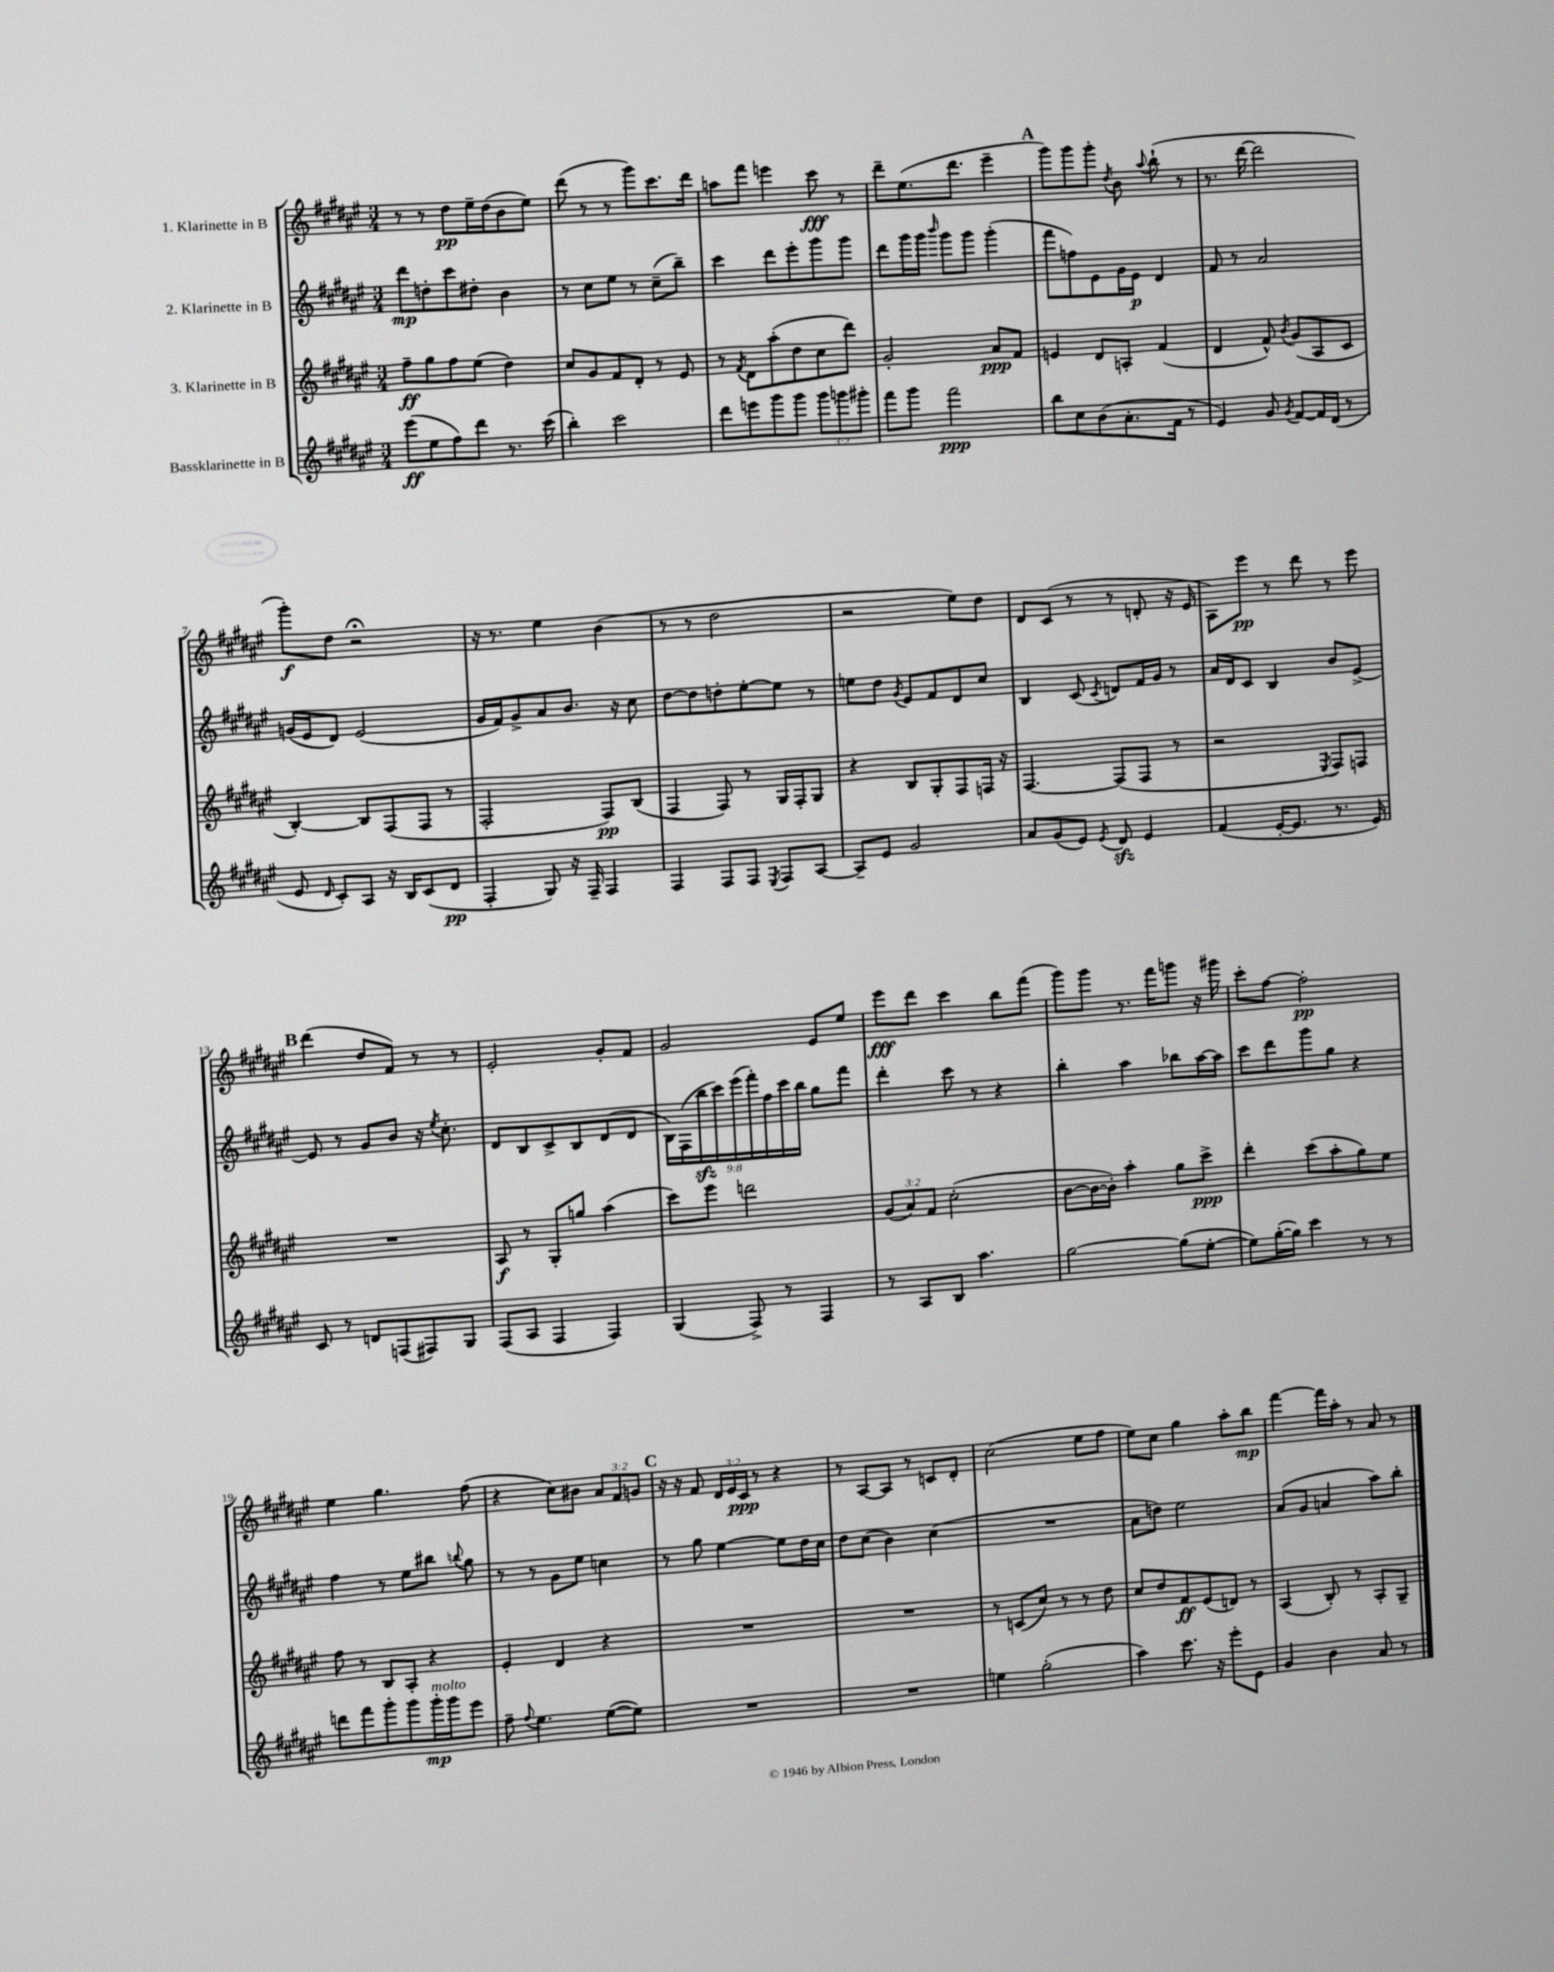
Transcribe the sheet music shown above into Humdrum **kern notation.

**kern	**dynam	**kern	**dynam	**kern	**dynam	**kern	**dynam
*part4	*part4	*part3	*part3	*part2	*part2	*part1	*part1
*staff4	*staff4	*staff3	*staff3	*staff2	*staff2	*staff1	*staff1
*I"Bassklarinette in B	*	*I"3. Klarinette in B	*	*I"2. Klarinette in B	*	*I"1. Klarinette in B	*
*clefG2	*	*clefG2	*	*clefG2	*	*clefG2	*
*k[f#c#g#d#a#e#]	*	*k[f#c#g#d#a#e#]	*	*k[f#c#g#d#a#e#]	*	*k[f#c#g#d#a#e#]	*
*M3/4	*	*M3/4	*	*M3/4	*	*M3/4	*
=1	=1	=1	=1	=1	=1	=1	=1
(8eee#\L	ff	8ff#~\L	ff	8ddd#\L	mp	8r	.
8ee#\	.	8gg#\	.	8ddn'\	.	8r	.
8ff#\)	.	8ff#\	.	8ccc#\	.	8dd#\L	pp
8ddd#\J	.	(8ee#\J	.	8dd#X'\J	.	16ee#~\L	.
.	.	.	.	.	.	(16dd#\J	.
8.r	.	4dd#\)	.	4b\	.	8b\	.
.	.	.	.	.	.	8ee#\J)	.
(16ccc#\	.	.	.	.	.	.	.
=2	=2	=2	=2	=2	=2	=2	=2
4bb'\)	.	8cc#/L	.	8r	.	(8ddd#\	.
.	.	8g#/	.	8cc#\L	.	8r	.
2ccc#\	.	8f#/	.	8ee#\J	.	8r	.
.	.	8d#'/J	.	8r	.	8ggg#\L)	.
.	.	8r	.	(8cc#~\L	.	8.ccc#\	.
.	.	8e#/	.	8bb~\J)	.	.	.
.	.	.	.	.	.	16ddd#\Jk	.
=3	=3	=3	=3	=3	=3	=3	=3
8ddd#\L	.	8r	.	4ccc#\	.	8aan\L	.
.	.	8qf#/	.	.	.	.	.
8eeen\	.	8d#\L	.	.	.	8fff#\J	.
8ggg#\	.	(8aa#'\	.	8ddd#\L	.	4eeen\	.
8ggg#\J	.	8dd#\	.	8eee#'\	.	.	.
12ggg#\L	.	8cc#\	.	8ggg#\	.	8ccc#\	fff
12gggn\	.	.	.	.	.	.	.
.	.	8ddd#\J)	.	8ggg#\J	.	8r	.
12ggg#X'\J	.	.	.	.	.	.	.
=4	=4	=4	=4	=4	=4	=4	=4
8fff#\L	.	2g#'/	.	8ddd#\L	.	8ddd#~\L	.
8ggg#\J	.	.	.	16ggg#\L	.	(8.ee#\	.
.	.	.	.	16ggg#\JJ	.	.	.
.	.	.	.	16qqbbb/	.	.	.
2fff#\	ppp	.	.	8ggg#\L	.	.	.
.	.	.	.	.	.	8.ddd#\J	.
.	.	.	.	8ggg#\J	.	.	.
.	.	8a#/L	ppp	(4ggg#'\	.	4eee#~\	.
.	.	8f#/J	.	.	.	.	.
!!LO:REH:place=s1:t=A
=5	=5	=5	=5	=5	=5	=5	=5
8bb\L	.	4en/	.	8fff#\L	.	8ggg#\L)	.
8cc#\	.	.	.	8ffn\)	.	8ggg#\	.
(8b\	.	8d#/L	.	8e#\	.	8ggg#'\J	.
.	.	.	.	.	.	8qdd#/	.
8.a#'\	.	8An'/J	.	16g#\L	.	8b\	.
.	.	.	.	16e#\JJ	p	.	.
.	.	.	.	.	.	8qqaa#/	.
.	.	(4f#/	.	4d#/	.	(8bb`\	.
16f#\Jk	.	.	.	.	.	.	.
8r	.	.	.	.	.	8r	.
=6	=6	=6	=6	=6	=6	=6	=6
4e#/)	.	4d#/	.	8f#/	.	8.r	.
.	.	.	.	8r	.	.	.
.	.	.	.	.	.	[16ddd#\	.
8g#/	.	8f#^^/)	.	2a#/	.	2ddd#\]	.
8qg#/	.	8qb/	.	.	.	.	.
[8f#/L	.	(8g#/L	.	.	.	.	.
16f#/L]	.	8A#/	.	.	.	.	.
(16d#/JJ	.	.	.	.	.	.	.
8r	.	8c#/J	.	.	.	.	.
!!LO:LB:g=z
=7	=7	=7	=7	=7	=7	=7	=7
8e#/	.	[4B'/)	.	(16gn/LL	.	8ggg#'\L)	f
.	.	.	.	16e#/J	.	.	.
16qqd#/	.	.	.	.	.	.	.
8c#'/L)	.	.	.	8d#/J)	.	8dd#\J	.
8A#/J	.	8B/L]	.	(2e#/	.	2r;<	.
16r	.	(8F#/	.	.	.	.	.
16B/KL	.	.	.	.	.	.	.
(8c#/	.	8F#/J	.	.	.	.	.
8d#/J	pp	8r	.	.	.	.	.
=8	=8	=8	=8	=8	=8	=8	=8
4F#'/	.	2F#'/	.	16g#/LL	.	16r	.
.	.	.	.	16f#/J)	.	8.r	.
.	.	.	.	8g#^/	.	.	.
8G#/)	.	.	.	8a#/	.	4ee#\	.
16r	.	.	.	8.b/J	.	.	.
16F#~/	.	.	.	.	.	.	.
4F#/	.	8F#/L)	pp	.	.	(4b\	.
.	.	.	.	16r	.	.	.
.	.	(8B/J	.	8cc#\	.	.	.
=9	=9	=9	=9	=9	=9	=9	=9
4F#/	.	4F#/	.	[8dd#\L	.	8r	.
.	.	.	.	8dd#\]	.	8r	.
8F#/L	.	8F#/)	.	8ddn'\	.	2dd#\	.
8F#/J	.	8r	.	[8ee#'\	.	.	.
8qE#/	.	.	.	.	.	.	.
8F#/L	.	16G#/LL	.	8ee#\J]	.	.	.
.	.	16F#'/J	.	.	.	.	.
[8A#/J	.	8G#/J	.	8r	.	.	.
=10	=10	=10	=10	=10	=10	=10	=10
8A#~/L]	.	4r	.	8een\L	.	2r	.
8e#/J	.	.	.	8dd#\J	.	.	.
.	.	.	.	8qg#/	.	.	.
2g#/	.	8B/L	.	8e#/L	.	.	.
.	.	8G#'/	.	8f#/	.	.	.
.	.	8F#/	.	8d#/	.	8ee#\L)	.
.	.	16Fn/Jk	.	8cc#/J	.	8dd#\J	.
.	.	16r	.	.	.	.	.
=11	=11	=11	=11	=11	=11	=11	=11
8a#/L	.	[4.F#/	.	4B/	.	8d#/L	.
(8g#/	.	.	.	.	.	(8c#/J	.
8e#/J)	.	.	.	(8c#/	.	8r	.
8qe#/	.	.	.	8qc#/	.	.	.
8d#zz/	.	(8F#/L]	.	8dn/L)	.	8r	.
4e#/	.	8F#/J	.	16f#/L	.	8dn'/	.
.	.	.	.	16g#/JJ	.	.	.
.	.	8r	.	8r	.	16r	.
.	.	.	.	.	.	16e#/	.
=12	=12	=12	=12	=12	=12	=12	=12
(4f#/	.	2r	.	16a#/LL	.	8A#\L)	.
.	.	.	.	16d#/J	.	.	.
.	.	.	.	8c#/J	.	8eee#\J	pp
[16e#'/KL	.	.	.	4B/	.	8r	.
8.e#/J]	.	.	.	.	.	.	.
.	.	.	.	.	.	8ddd#\	.
.	.	8qE#/	.	.	.	.	.
8.r	.	8F#/L)	.	8b/L	.	8r	.
.	.	8Fn/J	.	[8e#^/J	.	8eee#\	.
16e#/)	.	.	.	.	.	.	.
!!LO:LB:g=z
!!LO:REH:place=s1:t=B
=13	=13	=13	=13	=13	=13	=13	=13
8c#/	.	2.r	.	8e#/]	.	(4ddd#\	.
8r	.	.	.	8r	.	.	.
8dn/L	.	.	.	8g#/L	.	8dd#/L	.
(8Fn/	.	.	.	8b/J	.	8f#/J)	.
8F#X/)	.	.	.	16r	.	8r	.
.	.	.	.	8qee#/	.	.	.
.	.	.	.	8.cc#'\	.	.	.
8G#/J	.	.	.	.	.	8r	.
=14	=14	=14	=14	=14	=14	=14	=14
(8F#/L	.	8A#/	f	8d#/L	.	2e#'/	.
8A#/J	.	8r	.	8B/	.	.	.
4F#/	.	8G#'/L	.	8c#^/	.	.	.
.	.	8ggn/J	.	8B/	.	.	.
4F#/)	.	(4aa#\	.	(8d#/	.	8g#'/L	.
.	.	.	.	8d#/J	.	8f#/J	.
=15	=15	=15	=15	=15	=15	=15	=15
(4G#/	.	8ccc#\L)	.	18B\LL)	.	2g#/	.
.	.	.	.	(18F#\	.	.	.
.	.	.	.	18bbzz\	.	.	.
.	.	8eee#\J	.	.	.	.	.
.	.	.	.	18ccc#\)	.	.	.
.	.	.	.	(18eee#\	.	.	.
8F#^/)	.	2dddn\	.	.	.	.	.
.	.	.	.	18fff#'\)	.	.	.
.	.	.	.	18ff#\	.	.	.
8r	.	.	.	.	.	.	.
.	.	.	.	18ccc#\	.	.	.
.	.	.	.	18bb\JJ	.	.	.
4F#/	.	.	.	8gg#\L	.	8e#/L	.
.	.	.	.	8fff#\J	.	8ee#/J	.
=16	=16	=16	=16	=16	=16	=16	=16
8r	.	(12g#/L	.	4ddd#'\	.	8eee#\L	fff
.	.	12a#/)	.	.	.	.	.
8A#/L	.	.	.	.	.	8ddd#\J	.
.	.	12f#/J	.	.	.	.	.
8B/J	.	(2cc#'\	.	8ccc#\	.	4ccc#\	.
4.aa#\	.	.	.	8r	.	.	.
.	.	.	.	4r	.	8bb\L	.
.	.	.	.	.	.	(8fff#\J	.
=17	=17	=17	=17	=17	=17	=17	=17
[2gg#\	.	[8b\L	.	4bb'\	.	8ggg#\L)	.
.	.	16b\L_	.	.	.	8ggg#\J	.
.	.	16b'\JJ])	.	.	.	.	.
.	.	4aa#'\	.	4aa#\	.	8.r	.
.	.	.	.	.	.	16fff#\KL	.
(8gg#\L]	.	8gg#\L	.	8bb-X\L	.	8gggn\J	.
[8ee#'\J	.	8ccc#^\J	ppp	[16aa#\L	.	16r	.
.	.	.	.	16aa#\JJ]	.	16ggg#X\	.
=18	=18	=18	=18	=18	=18	=18	=18
8ee#\L])	.	4ddd#'\	.	8ccc#\L	.	8ccc#'\L	.
([16gg#'\L	.	.	.	8ddd#\	.	[8ff#\J	.
16gg#\JJ])	.	.	.	.	.	.	.
4ccc#\	.	(8ccc#\L	.	8ggg#\	.	2ff#'\]	pp
.	.	8aa#'\	.	8gg#\J	.	.	.
8r	.	8gg#\)	.	4r	.	.	.
8r	.	8ee#\J	.	.	.	.	.
!!LO:LB:g=z
=19	=19	=19	=19	=19	=19	=19	=19
8dddn\L	.	8ff#\	.	4ff#\	.	4ee#\	.
8fff#\	.	8r	.	.	.	.	.
8ggg#'\	.	8B/L	.	8r	.	4.gg#\	.
8ggg#\	.	8A#'/J	.	8ee#\L	.	.	.
!LO:TX:a:i:t=molto	!	!	!	!	!	!	!
16ggg#'\L	mp	4r	.	8bb#X\J	.	.	.
16ggg#\J	.	.	.	.	.	.	.
.	.	.	.	8qqbbn/	.	.	.
8eee#\J	.	.	.	8gg#\	.	(8ff#\	.
=20	=20	=20	=20	=20	=20	=20	=20
8ff#~\	.	4e#'/	.	8r	.	4r	.
8qqff#/	.	.	.	.	.	.	.
4.ee#\	.	.	.	8r	.	.	.
.	.	4d#/	.	8g#\L	.	8cc#\L)	.
.	.	.	.	8ee#\J	.	8b#X\J	.
([8ee#\L	.	4r	.	4ccn\	.	12a#/L	.
.	.	.	.	.	.	12f#/	.
8ee#\J])	.	.	.	.	.	.	.
.	.	.	.	.	.	12gn/J	.
!!LO:REH:place=s1:t=C
=21	=21	=21	=21	=21	=21	=21	=21
2.r	.	2.r	.	8r	.	16r	.
.	.	.	.	.	.	16r	.
.	.	.	.	8gg#\	.	8f#/	.
.	.	.	.	[4ee#\	.	24d#/LL	.
.	.	.	.	.	.	24e#/	.
.	.	.	.	.	.	24c#/JJ	ppp
.	.	.	.	.	.	8r	.
.	.	.	.	8ee#\L]	.	4r	.
.	.	.	.	16dd#\L	.	.	.
.	.	.	.	16cc#\JJ	.	.	.
=22	=22	=22	=22	=22	=22	=22	=22
2.r	.	2.r	.	8dd#\L	.	8r	.
.	.	.	.	(8cc#\J	.	[8A#/L	.
.	.	.	.	4b\)	.	8A#/J]	.
.	.	.	.	.	.	8r	.
.	.	.	.	(4cc#\	.	8cn/L	.
.	.	.	.	.	.	8d#'/J	.
=23	=23	=23	=23	=23	=23	=23	=23
4een\	.	8r	.	2.r	.	(2cc#\	.
.	.	(8cn/L	.	.	.	.	.
(2gg#'\	.	8cc#/J)	.	.	.	.	.
.	.	8r	.	.	.	.	.
.	.	8r	.	.	.	8ee#\L	.
.	.	8dd#\	.	.	.	8ff#\J	.
=24	=24	=24	=24	=24	=24	=24	=24
4aa#\)	.	8cc#/L	.	8a#\L	.	8ee#\L)	.
.	.	8dd#/	.	8ddn\J)	.	8cc#\J	.
8.ccc#\	.	8f#/	ff	2ee#\	.	4gg#\	.
.	.	(8e#/	.	.	.	.	.
16r	.	.	.	.	.	.	.
8eee#'\L	.	8dn/J)	.	.	.	8aa#'\L	.
8e#\J	.	8r	.	.	.	8bb\J	mp
=25	=25	=25	=25	=25	=25	=25	=25
4g#/	.	(4A#/	.	(8a#/L	.	[4fff#\	.
.	.	.	.	8g#/J	.	.	.
4b\	.	8B'/)	.	4an/	.	16fff#\LL]	.
.	.	.	.	.	.	16aa#'\JJ	.
.	.	8r	.	.	.	8r	.
8a#/	.	8A#'/L	.	8aa#\L)	.	8a#/	.
8r	.	8G#~/J	.	8bb'\J	.	8r	.
==	==	==	==	==	==	==	==
*-	*-	*-	*-	*-	*-	*-	*-
